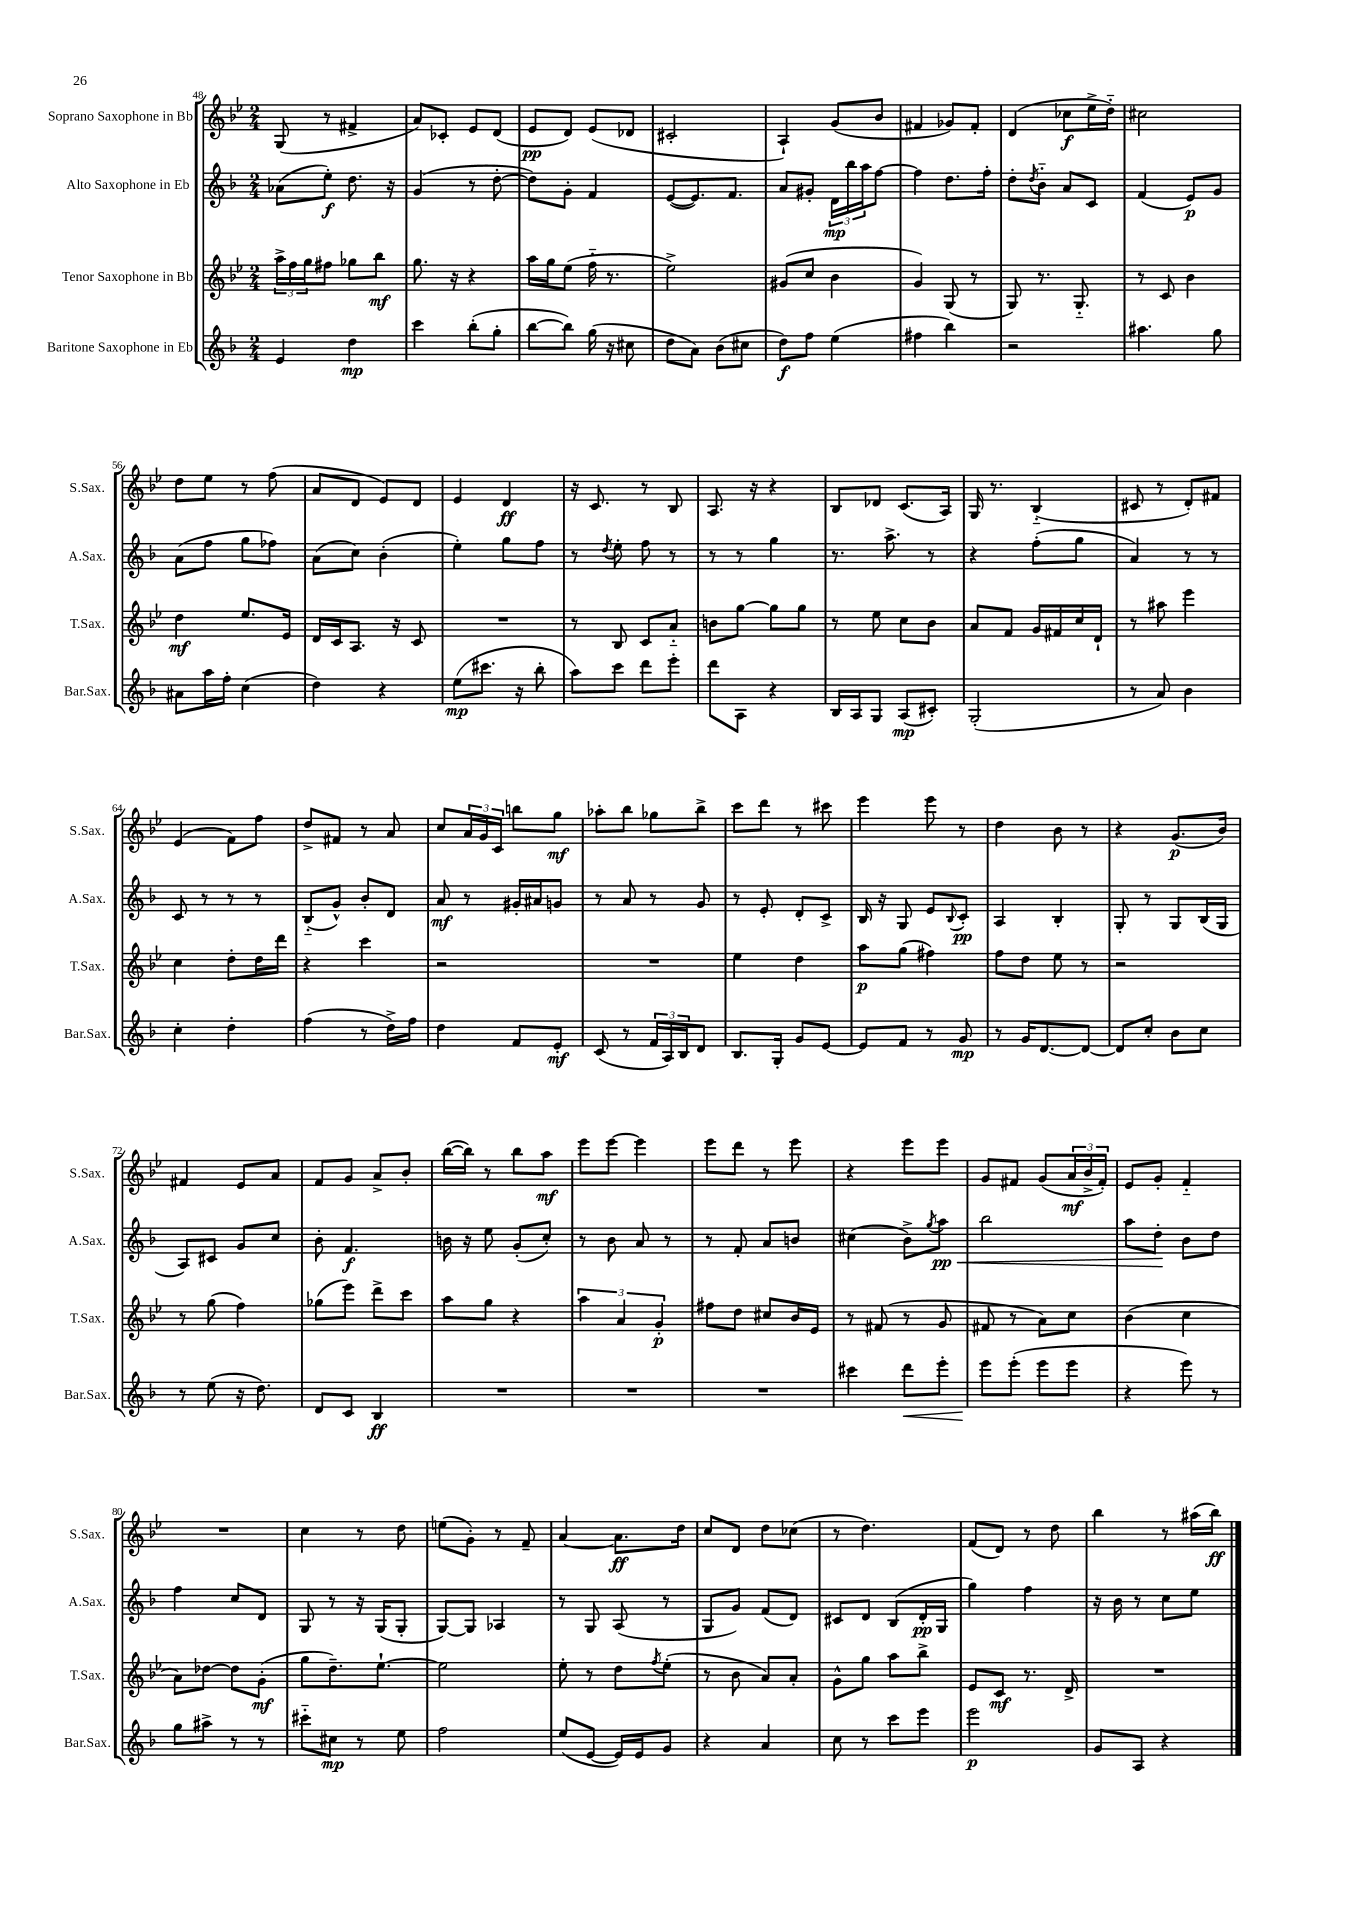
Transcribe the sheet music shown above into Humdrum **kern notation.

**kern	**kern	**kern	**kern
*staff4	*staff3	*staff2	*staff1
*clefG2	*clefG2	*clefG2	*clefG2
*k[b-]	*k[b-e-]	*k[b-]	*k[b-e-]
*M2/4	*M2/4	*M2/4	*M2/4
4e	24aa^	(8a-	(8G
.	24ff	.	.
.	24gg	.	.
.	8ff#	8ee')	8r
4dd	8gg-	8.dd	4f#^
.	8bb-	.	.
.	.	16r	.
=	=	=	=
4ccc	8.gg	(4g	8a)
.	.	.	8c-'
.	16r	.	.
(8bb-'	4r	8r	8e-
8gg'	.	[8dd'	(8d
=	=	=	=
[8bb-	16aa	8dd])	8e-
.	16gg	.	.
8bb-])	(8ee-	8g'	8d)
(16gg	16ff'~	4f	(8e-
16r	8.r	.	.
8cc#	.	.	8d-
=	=	=	=
8dd	2ee-^)	([8e	2c#'
8a)	.	8.e])	.
(8b-	.	.	.
.	.	8.f	.
8cc#	.	.	.
=	=	=	=
8dd)	(8g#	8a	4A`)
8ff	8cc	8g#'	.
(4ee	4b-	24d	(8g
.	.	24bb-	.
.	.	24aa	.
.	.	[8ff	8b-
=	=	=	=
4ff#	4g)	4ff]	4f#
4bb-)	(8G	8.dd	8g-)
.	8r	.	8f#'
.	.	16ff'	.
=	=	=	=
2r	8G)	8dd'	(4d
.	.	8qdd	.
.	8.r	8b-'~	.
.	.	8a	8cc-
.	8.G'~	.	.
.	.	8c	16ee-^
.	.	.	16dd'~)
=	=	=	=
4.aa#	8r	(4f	2cc#
.	8c	.	.
.	4b-	8e)	.
8gg	.	8g	.
=	=	=	=
8a#	4dd	(8a	8dd
16aa	.	8ff	8ee-
16ff'	.	.	.
(4cc	8.ee-	8gg	8r
.	.	8ff-)	(8ff
.	16e-	.	.
=	=	=	=
4dd)	16d	(8a	8a
.	16c	.	.
.	8.A	8cc)	8d
4r	.	(4b-'	8e-)
.	16r	.	.
.	8c	.	8d
=	=	=	=
(8ee	2r	4ee')	4e-
8.ccc#	.	.	.
.	.	8gg	4d
16r	.	.	.
8bb-'	.	8ff	.
=	=	=	=
8aa)	8r	8r	16r
.	.	.	8.c
.	.	8qdd	.
8ccc	8B-	8ee'	.
8ddd	8c	8ff	8r
8eee'	8a'~	8r	8B-
=	=	=	=
8ddd	8b	8r	8.A
8A	[8gg	8r	.
.	.	.	16r
4r	8gg]	4gg	4r
.	8gg	.	.
=	=	=	=
16B-	8r	8.r	8B-
16A	.	.	.
8G	8ee-	.	8d-
.	.	8.aa^	.
(8A	8cc	.	(8.c
8c#')	8b-	8r	.
.	.	.	16A)
=	=	=	=
(2G'	8a	4r	16G
.	.	.	8.r
.	8f	.	.
.	16g	(8ff'	(4B-'~
.	16f#	.	.
.	16cc	8gg	.
.	16d`	.	.
=	=	=	=
8r	8r	4a)	8c#
8a)	8aa#	.	8r
4b-	4eee-	8r	8d')
.	.	8r	8f#
=	=	=	=
4cc'	4cc	8c	(4e-
.	.	8r	.
4dd'	8dd'	8r	8f)
.	16dd	8r	8ff
.	16ddd	.	.
=	=	=	=
(4ff	4r	(8B-'~	8dd^
.	.	8g^^)	8f#
8r	4ccc	8b-'	8r
16dd^)	.	8d	8a
16ff	.	.	.
=	=	=	=
4dd	2r	8a	8cc
.	.	8r	24a
.	.	.	24g
.	.	.	24c
8f	.	16g#'	8bb
.	.	16a#	.
8e'	.	8g	8gg
=	=	=	=
(8c	2r	8r	8aa-'
8r	.	8a	8bb-
24f	.	8r	8gg-
24A)	.	.	.
24B-	.	.	.
8d	.	8g	8bb-^
=	=	=	=
8.B-	4ee-	8r	8ccc
.	.	8e'	8ddd
16G'	.	.	.
8g	4dd	8d'	8r
[8e	.	8c^	8ccc#
=	=	=	=
8e]	8aa	16B-	4eee-
.	.	16r	.
8f	(8gg	8G	.
8r	4ff#)	8e	8eee-
.	.	8qqB-	.
8g	.	8c'	8r
=	=	=	=
8r	8ff	4A	4dd
16g	8dd	.	.
[8.d	.	.	.
.	8ee-	4B-'	8b-
8d_	8r	.	8r
=	=	=	=
8d]	2r	8G'	4r
8cc'	.	8r	.
8b-	.	8G	(8.g
8cc	.	(16B-	.
.	.	16G	16b-)
=	=	=	=
8r	8r	8A)	4f#
(8ee	(8gg	8c#	.
16r	4ff)	8g	8e-
8.dd)	.	.	.
.	.	8cc	8a
=	=	=	=
8d	(8gg-	8b-'	8f
8c	8eee-)	4.f	8g
4B-	8ddd^	.	8a^
.	8ccc	.	8b-'
=	=	=	=
2r	8aa	16b	([16bb-
.	.	16r	16bb-])
.	8gg	8ee	8r
.	4r	(8g'	8bb-
.	.	8cc')	8aa
=	=	=	=
2r	6aa	8r	8eee-
.	.	8b-	[8eee-
.	6a	.	.
.	.	8a	4eee-]
.	6g'	.	.
.	.	8r	.
=	=	=	=
2r	8ff#	8r	8eee-
.	8dd	8f'	8ddd
.	8cc#	8a	8r
.	16b-	8b	8eee-
.	16e-	.	.
=	=	=	=
4ccc#	8r	(4cc#	4r
.	(8f#	.	.
8ddd	8r	8b-^)	8eee-
.	.	8qgg	.
8eee'	8g	8aa	8eee-
=	=	=	=
8eee	8f#	2bb-	8g
(8eee'	8r	.	8f#
8eee	8a)	.	(8g
8eee	8cc	.	24a
.	.	.	24b-^
.	.	.	24f#')
=	=	=	=
4r	(4b-	8aa	8e-
.	.	8dd'	8g'
8eee)	4cc	8b-	4f'~
8r	.	8dd	.
=	=	=	=
8gg	8a)	4ff	2r
8aa#^	[8dd-	.	.
8r	8dd-]	8cc	.
8r	(8g'	8d	.
=	=	=	=
8ccc#'~	8gg	8G	4cc
8cc#	8.dd~)	8r	.
8r	.	16r	8r
.	[8.ee-`	(16G	.
8ee	.	8G'	8dd
=	=	=	=
2ff	2ee-]	[8G)	(8ee
.	.	8G]	8g')
.	.	4A-	8r
.	.	.	8f~
=	=	=	=
(8ee	8ee-'	8r	[4a
[8e	8r	8G	.
16e])	8dd	(8A	8.a]
16e	.	.	.
.	8qff	.	.
8g	(8ee-'	8r	.
.	.	.	16dd
=	=	=	=
4r	8r	8G	8cc
.	8b-	8g)	8d
4a	8a)	(8f	8dd
.	8a'	8d)	(8cc-
=	=	=	=
8cc	8g^^	8c#	8r
8r	8gg	8d	4.dd)
8ccc	8aa	(8B-	.
8eee	8bb-^	16d'	.
.	.	16G	.
=	=	=	=
2eee	8e-	4gg)	(8f
.	8c	.	8d)
.	8.r	4ff	8r
.	.	.	8dd
.	16d^	.	.
=	=	=	=
8g	2r	16r	4bb-
.	.	16b-	.
8A	.	8r	.
4r	.	8cc	8r
.	.	8ee	(16aa#
.	.	.	16bb-)
==	==	==	==
*-	*-	*-	*-
